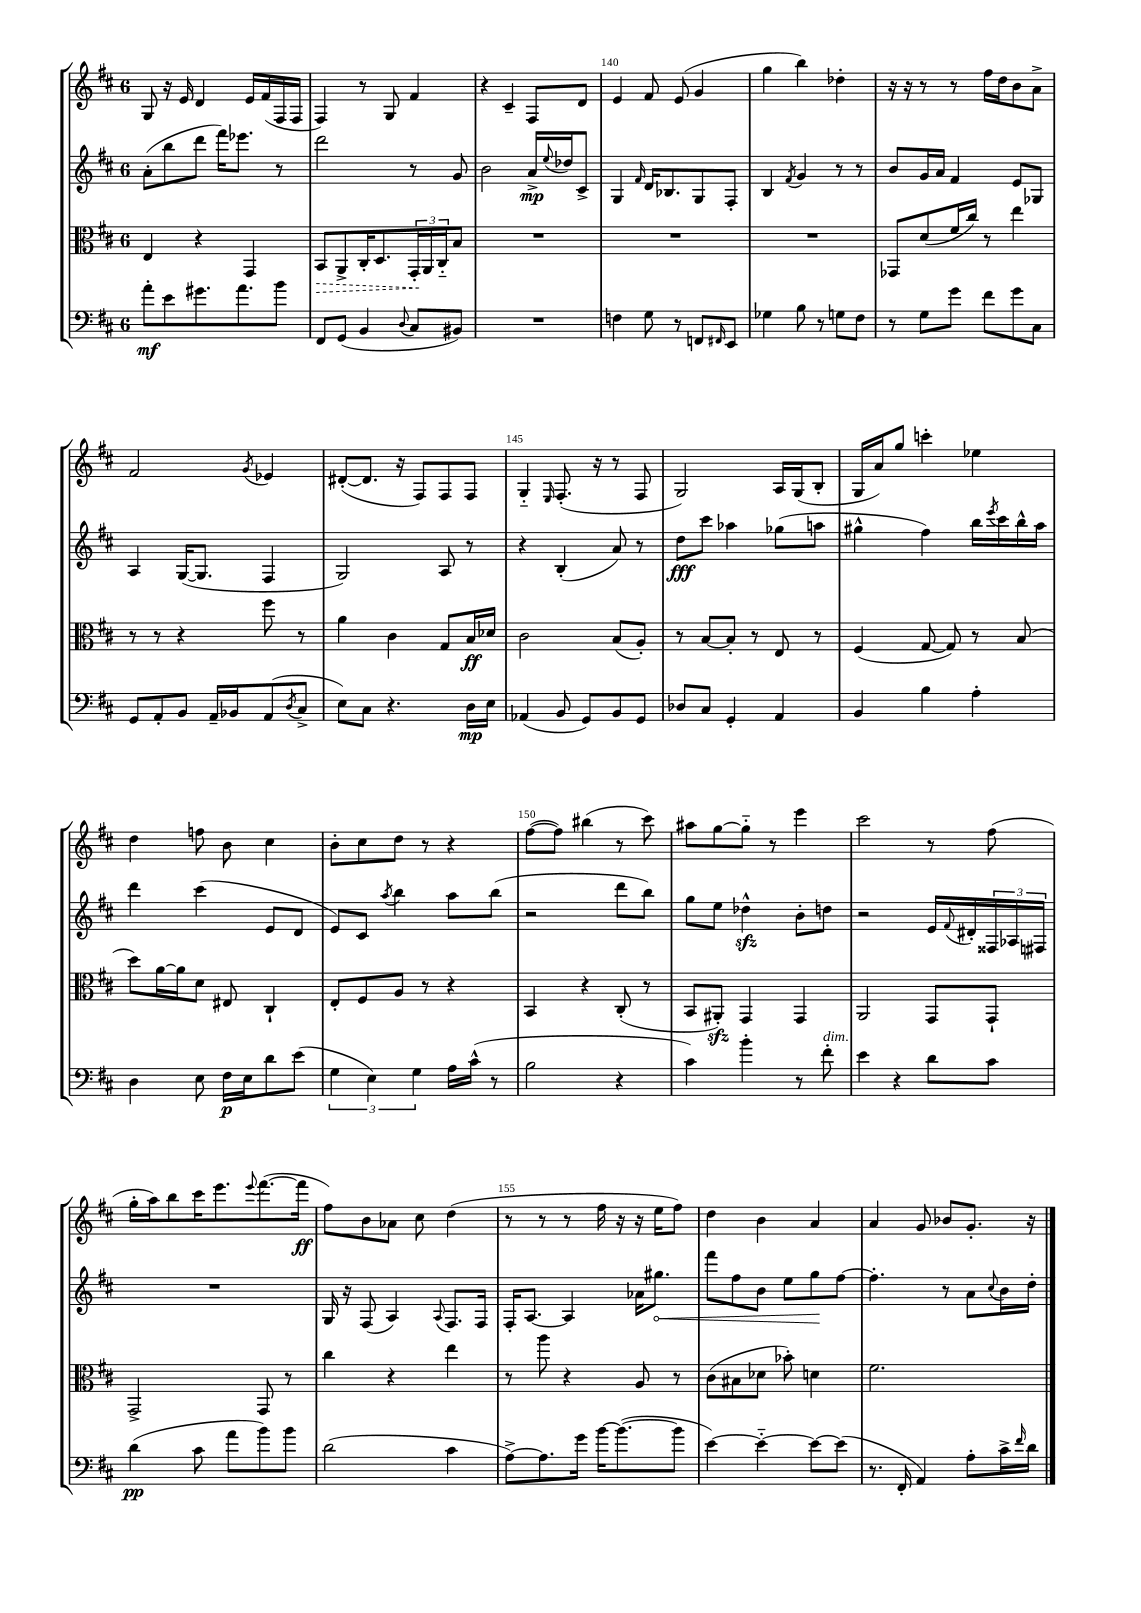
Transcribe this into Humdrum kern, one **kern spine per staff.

**kern	**kern	**kern	**kern
*staff4	*staff3	*staff2	*staff1
*clefF4	*clefC3	*clefG2	*clefG2
*k[f#c#]	*k[f#c#]	*k[f#c#]	*k[f#c#]
*M6/8	*M6/8	*M6/8	*M6/8
8a'\L	4E/	(8a'\L	8G/
8e\	.	8bb\	16r
.	.	.	16e/
8.g#\	4r	8ddd\J	4d/
.	.	16fff#\LK)	.
8.a\	.	8.eee-\J	.
.	4GG/	.	16e/LL
.	.	.	(16f#/
8b\J	.	8r	16F#/
.	.	.	16F#/JJ
=	=	=	=
8FF#/L	8BB/L	2ddd\	4F#/)
(8GG/J	8AA^/	.	.
4BB/	16C#'/K	.	8r
.	8.D/	.	.
.	.	.	8G/
8qqD/	.	.	.
8C#/L	24GG'/L	8r	4f#/
.	24AA/	.	.
.	24C#'~/J	.	.
8BB#/J)	8B/J	8g/	.
=	=	=	=
2.r	2.r	2b\	4r
.	.	.	4c#~/
.	.	16a^/LL	8F#/L
.	.	8qqee/	.
.	.	16dd-/J	.
.	.	8c#^/J	8d/J
=	=	=	=
4F\	2.r	4G/	4e/
.	.	16qqf#/	.
8G\	.	16d/LK	8f#/
.	.	8.B-/	.
8r	.	.	(8e/
8FF/L	.	8G/	4g/
16qqFF#/	.	.	.
8EE/J	.	8F#'/J	.
=	=	=	=
4G-\	2.r	4B/	4gg\
.	.	8qf#/	.
8B\	.	4g/	4bb\)
8r	.	.	.
8G\L	.	8r	4dd-'\
8F#\J	.	8r	.
=	=	=	=
8r	8GG-/L	8b/L	16r
.	.	.	16r
8G\L	(8d/	16g/L	8r
.	.	16a/JJ	.
8g\J	16f#/L	4f#/	8r
.	16cc#/JJ)	.	.
8f#\L	8r	.	16ff#\LL
.	.	.	16dd\J
8g\	4ee\	8e/L	8b\
8C#\J	.	8G-/J	8a^\J
=	=	=	=
8GG/L	8r	4A/	2f#/
8AA'/	8r	.	.
8BB/J	4r	([16G/LK	.
.	.	8.G/]J	.
16AA~/LL	.	.	.
16BB-/J	.	.	.
.	.	.	8qg/
(8AA/	8ff#\	4F#/	4e-/
8qD/	.	.	.
8C#^/J	8r	.	.
=	=	=	=
8E\L)	4a\	2G/)	([8d#'/L
8C#\J	.	.	8.d#/]J
4.r	4c#\	.	.
.	.	.	16r
.	.	.	8F#/L)
.	8G/L	8A/	8F#/
16D\LL	16B/L	8r	8F#/J
16E\JJ	16d-/JJ	.	.
=	=	=	=
(4AA-/	2c#\	4r	4G'~/
.	.	.	16qqE/
8BB/	.	(4B'/	(8.F#'/
8GG/L)	.	.	.
.	.	.	16r
8BB/	(8B/L	8a/)	8r
8GG/J	8A'/J)	8r	8F#/
=	=	=	=
8D-/L	8r	8dd\L	2G/)
8C#/J	[8B/L	8ccc#\J	.
4GG'/	8B'/]J	4aa-\	.
.	8r	.	.
4AA/	8E/	(8gg-\L	16A/LL
.	.	.	(16G/J
.	8r	8aa\J	8B'/J
=	=	=	=
4BB/	(4F#/	4gg#^^\	16G/LL
.	.	.	16a/J)
.	.	.	8gg/J
4B\	[8G/	4ff#\)	4ccc'\
.	8G/])	.	.
4A'\	8r	16bb\LL	4ee-\
.	.	8qeee/	.
.	.	16ccc#\	.
.	(8B/	16bb^^\	.
.	.	16aa\JJ	.
=	=	=	=
4D\	8dd\L)	4ddd\	4dd\
.	[16a\L	.	.
.	16a\]J	.	.
8E\	8d\J	(4ccc#\	8ff\
16F#\LL	8E#/	.	8b\
16E\J	.	.	.
8d\	4C#`/	8e/L	4cc#\
(8e\J	.	8d/J	.
=	=	=	=
6G\	8E'/L	8e/L)	8b'\L
.	8F#/	8c#/J	8cc#\
6E\)	.	.	.
.	.	8qaa/	.
.	8A/J	4bb\	8dd\J
6G\	.	.	.
.	8r	.	8r
16A\LL	4r	8aa\L	4r
(16c#^^\JJ	.	.	.
8r	.	(8bb\J	.
=	=	=	=
2B\	4BB/	2r	([8ff#\L
.	.	.	8ff#\]J)
.	4r	.	(4bb#\
4r	(8C#'/	8ddd\L	8r
.	8r	8bb\J)	8ccc#\)
=	=	=	=
4c#\)	8BB/L	8gg\L	8aa#\L
.	8AA#'/J)	8ee\J	[8gg\
4b'\	4GG/	4dd-^^\	8gg'~\]J
.	.	.	8r
8r	4GG/	8b'\L	4eee\
8f#'\	.	8dd\J	.
=	=	=	=
4e\	2AA/	2r	2ccc#\
4r	.	.	.
8d\L	8GG/L	16e/LL	8r
.	.	8qqf#/	.
.	.	16d#'/	.
8c#\J	8GG`/J	24F##/	(8ff#\
.	.	24A-/	.
.	.	24F#/JJ	.
=	=	=	=
(4d\	2GG^/	2.r	16gg'\LL
.	.	.	16aa\J)
.	.	.	8bb\
8c#\	.	.	16ccc#\K
.	.	.	8.eee\
8a\L	.	.	.
.	.	.	8qqeee/
8b\)	8GG/	.	([8.fff#\
8b\J	8r	.	.
.	.	.	16fff#\]Jk
=	=	=	=
(2d\	4cc#\	16G/	8ff#\L)
.	.	16r	.
.	.	(8F#/	8b\
.	4r	4A/)	8a-\J
.	.	.	8cc#\
.	.	8qqA/	.
4c#\	4ee\	8.F#/L	(4dd\
.	.	16F#/Jk	.
=	=	=	=
[8A^\L)	8r	16F#'/LK	8r
.	.	[8.A/J	.
8.A\]	8aa\	.	8r
.	4r	4A/]	8r
16g\Jk	.	.	.
[16b\LK	.	.	16ff#\
(8.b\_	.	.	16r
.	8A/	16a-\LK	16r
.	.	8.gg#\J	16ee\LK
8b\]J	8r	.	8ff#\J)
=	=	=	=
[4e\)	(8c#\L	8fff#\L	4dd\
.	8B#\	8ff#\	.
4e'~\_	8d-\J	8b\J	4b\
.	8b-'\)	8ee\L	.
8e\_L	4d\	8gg\	4a/
(8e\]J	.	[8ff#\J	.
=	=	=	=
8.r	2.f#\	4.ff#'\]	4a/
16FF#'/	.	.	.
4AA/)	.	.	8g/
.	.	8r	8b-/L
8A'\L	.	8a\L	8.g'/J
.	.	8qqcc#/	.
16c#^\L	.	16b\L	.
16qqf#/	.	.	.
16d\JJ	.	16dd'\JJ	16r
==	==	==	==
*-	*-	*-	*-
